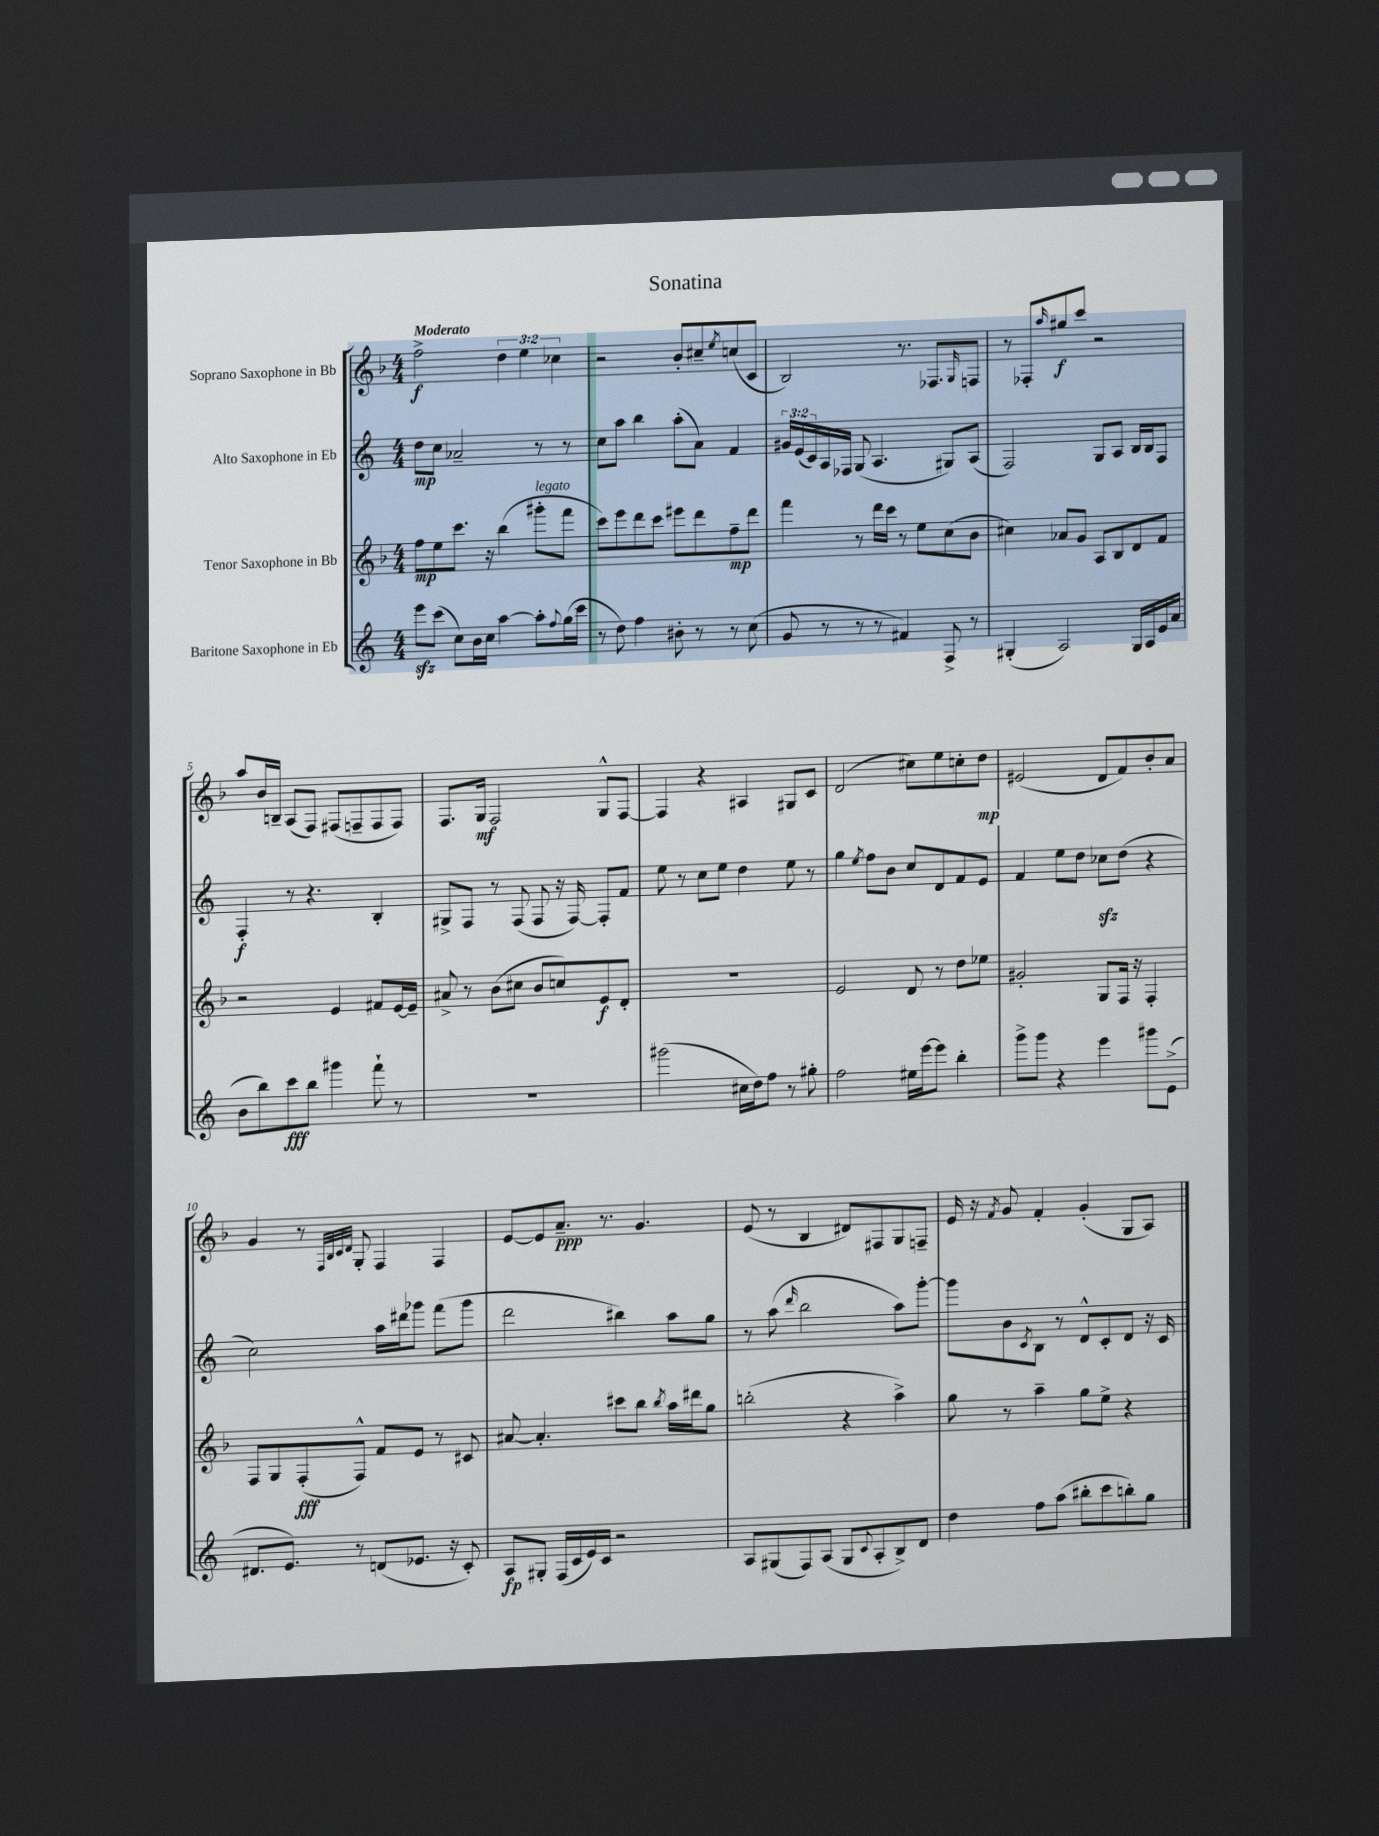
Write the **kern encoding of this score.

**kern	**kern	**kern	**kern
*staff4	*staff3	*staff2	*staff1
*clefG2	*clefG2	*clefG2	*clefG2
*k[]	*k[b-]	*k[]	*k[b-]
*M4/4	*M4/4	*M4/4	*M4/4
8eee	8ff	8dd	2ff^
(8ccc	8ee	8cc	.
8cc)	8.ccc	2a-~	.
16b	.	.	.
16cc	16r	.	.
[4aa	(4bb-	.	6dd
.	.	.	6ee
8aa']	8ggg#'	8r	.
.	.	.	6cc-
8qqff	.	.	.
(16gg	8fff	8r	.
16ccc	.	.	.
=	=	=	=
8r	8ccc)	8cc	2r
8dd)	8eee	8aa	.
4ff	8ddd	4bb	.
.	8ccc	.	.
8b#'	8eee#	(8aa'	8b-'
8r	8ddd	8a)	8cc#~
.	.	.	8qee
8r	8ff~	4f	(8cc
(8cc	8ddd	.	8c
=	=	=	=
8g	4fff	24g#	2B-)
.	.	(24e	.
.	.	24c)	.
8r	.	16A	.
.	.	16F-	.
8r	8r	(8G	.
8r	16ddd	4.A	.
.	16ccc	.	.
4f#)	8r	.	8.r
.	8ee	.	.
.	.	.	8.F-
8F^	(8cc	8G#)	.
.	.	.	16qqG
8r	8b-	(8A	8F
=	=	=	=
(4G#'	4cc#)	2F)	8r
.	.	.	8F-'
.	.	.	16qqaa
2A)	8a-	.	8gg#
.	8g	.	8ccc
.	8A	8G	2r
.	8B-	8A	.
16G#	8d	16B	.
16A	.	16B	.
16e	8f	8F	.
(16a	.	.	.
=	=	=	=
8b	2r	4F'	8aa
8bb)	.	.	16b-
.	.	.	16B~
8ccc	.	8r	(8A
8bb	.	4.r	8F)
4ggg#	4e	.	(8F#
.	.	.	8F~
8fff`	8f#	4B'	8F
8r	[16e	.	8F)
.	16e~]	.	.
=	=	=	=
1r	8a#^	8G#^	8.F
.	8r	8F	.
.	.	.	16G
.	(8b-	8r	2F
.	8cc#	(8F	.
.	8b-	8F	.
.	8cc)	16r	.
.	.	[16F)	.
.	8e	8F']	8G^^
.	8d'	8f	[8F
=	=	=	=
(2ggg#	1r	8ee	4F]
.	.	8r	.
.	.	8cc	4r
.	.	8ee	.
16cc#	.	4dd	4A#
16dd)	.	.	.
8ff	.	.	.
8r	.	8ee	8G#
8gg#'	.	8r	8c
=	=	=	=
2ff	2e	4gg	(2d
.	.	8qee	.
.	.	8ff	.
.	.	8b	.
16ee#	8d	8cc	8cc#)
[16eee	.	.	.
8eee]	8r	8d	8ee
4bb'	8dd	8f	8cc'
.	8ee-	8e	8dd
=	=	=	=
8ggg^	2g#'	4f	(2e#
8ggg	.	.	.
4r	.	8ee	.
.	.	8dd	.
4eee	8G	8cc-	8d
.	16F	(8dd	8f)
.	16r	.	.
8ggg#	4F'	4r	8b-'
(8e^	.	.	8a
=	=	=	=
8.d#	8F	2cc)	4g
.	8G	.	.
8.e)	.	.	.
.	(8F'	.	8r
.	.	.	32qqF
.	.	.	32qqB-
.	.	.	32qqc
.	.	.	32qqd
8r	8F^^)	.	8G'
(8d	8f	16aa	4F
.	.	16ddd#	.
8.e-	8e	8ggg-	.
.	8r	(8fff	4F
16r	.	.	.
8c')	8c#	8ggg-	.
=	=	=	=
8A	[8a#	2ddd	[8e
8G#'	4.a#']	.	8e]
(16F	.	.	8.a~
16c	.	.	.
16e)	.	.	.
16c	.	.	8.r
2r	8ccc#	4bb#)	.
.	8bb-	.	4.g
.	8qbb-	.	.
.	16aa	8aa	.
.	16ddd#	.	.
.	8gg	8gg	.
=	=	=	=
8A	(2bb'	8r	(8e
(8G#	.	(8aa	8r
.	.	16qqddd	.
8F)	.	2bb	4B-
(8A	.	.	.
8G#	4r	.	8d#)
8qqc	.	.	.
8A'	.	.	8F#
8B^)	4aa^)	8aa)	8G
8d	.	[8ggg'	8F~
=	=	=	=
4dd	8gg	8ggg]	16e
.	.	.	16r
.	.	.	8qf
.	8r	8b	8g
.	.	8qc	.
8ff	4aa~	8B	4f'
(8aa	.	8r	.
8bb#'	8gg	8d^^	(4g'
8ccc	8ee^	8c'	.
8bb')	4r	8d	8G
8gg	.	16r	8A)
.	.	16c	.
==	==	==	==
*-	*-	*-	*-
